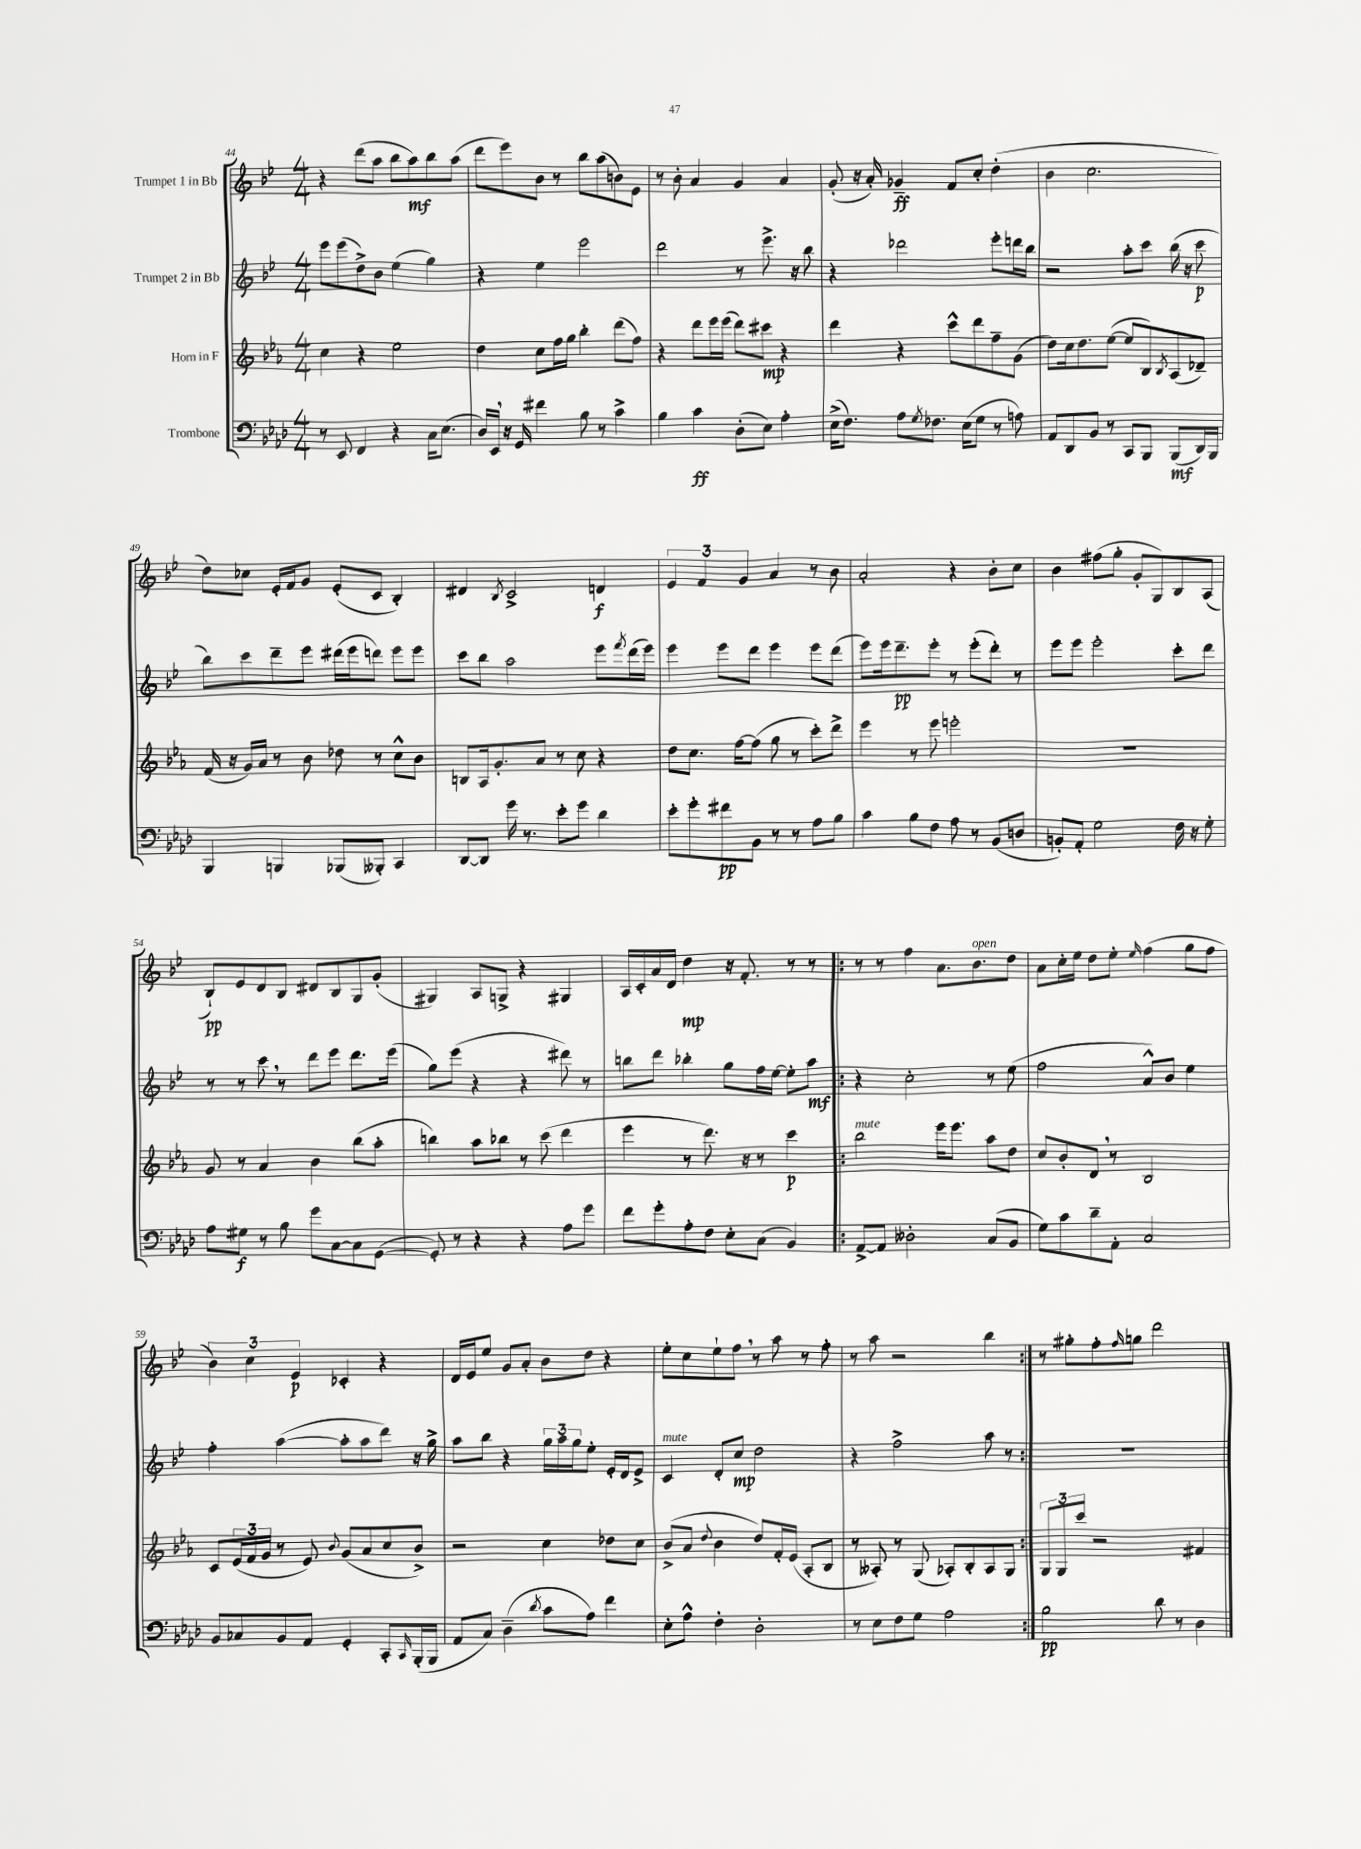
<<
\new StaffGroup <<
\new Staff = "s0" \with { instrumentName = "Trumpet 1 in Bb" } {
    \clef treble \key bes \major \numericTimeSignature \time 4/4
    r4 d'''8( a''8 bes''8 a''8\mf) bes''8 a''8( |
    d'''8 ees'''8) bes'8 r8 bes''8 a''8( b'8) ees'8 |
    r8 bes'8-. a'4 g'4 a'4 |
    g'8-.( r16 a'16-.) ges'4--\ff f'8 c''8-. d''4-.( |
    bes'4 c''2. |
    d''8) ces''8 ees'16-. f'16 g'8 ees'8-.( c'8 bes4-.) |
    dis'4 \acciaccatura { bes8 } c'2-> d'4\f |
    \tuplet 3/2 { ees'4 f'4 g'4 } a'4 r8 bes'8 |
    a'2-. r4 bes'8-. c''8 |
    bes'4 fis''8( g''8-. g'8-. g8) bes8 a8( |
    bes8-!\pp) ees'8 d'8 bes8 dis'8 bes8 g8 g'8-.( |
    gis4) a8 g8-> r4 gis4 |
    a16 c'16-. a'16 d'16 d''4\mp r16 f'8.-. r8 r8 |
    \repeat volta 2 { r8 r8 f''4 a'8. bes'8.^\markup { \italic "open" } d''8 |
    a'8 c''16-. ees''16 d''8 ees''8-. \grace { ees''16 } f''4( g''8 f''8 |
    \tuplet 3/2 { bes'4) c''4 ees'4\p } ces'4-. r4 |
    d'16 ees'16 ees''8 g'8 a'8-. bes'8 d''8 r4 |
    ees''8-. c''8 ees''8-! f''8 \breathe r8 a''8 r8 f''8-. |
    r8 a''8 r2 bes''4 | }
    r8 gis''8-. f''8-. \grace { f''16 } g''8 d'''2 \bar "|." |
}
\new Staff = "s1" \with { instrumentName = "Trumpet 2 in Bb" } {
    \clef treble \key bes \major \numericTimeSignature \time 4/4
    ees'''8 ees'''8( d''8->) bes'8 ees''4( g''4) |
    r4 ees''4 ees'''2 |
    d'''2 r8 ees'''8.-> r16 bes''8 |
    r4 des'''2 ees'''8-. d'''16 bes''16 |
    r2 a''8-. c'''8 bes''16( r16 c'''8\p |
    bes''8) c'''8 d'''8-- ees'''8 dis'''16( ees'''16 d'''8) ees'''8 ees'''8 |
    c'''8 bes''8 a''2 ees'''8 \acciaccatura { f'''8 } d'''16( ees'''16) |
    ees'''4 ees'''8 d'''8 ees'''4 ees'''8 d'''8( |
    ees'''8) ees'''16 d'''8.--\pp ees'''8-. r8 ees'''8-.( d'''8-.) r8 |
    ees'''8 ees'''8 ees'''2-. c'''8-. d'''8 |
    r8 r8 c'''8 \breathe r8 d'''8 ees'''8 d'''8. ees'''16( |
    g''8) ees'''8( r4 r4 dis'''8) r8 |
    b''8 d'''8 bes''4-. g''8 f''16 ees''16~ ees''8-. a''8\mf |
    \repeat volta 2 { r4 c''2-. r8 ees''8( |
    f''2 a'8-^) bes'8 ees''4 |
    f''4-. a''4~( a''8-. a''8 d'''8) r16 g''16-> |
    a''8 bes''8 r4 \tuplet 3/2 { g''16 a''16 g''16 } ees''8-. ees'16-. d'16 ees'8-> |
    c'4^\markup { \italic "mute" } d'8-. c''8\mp d''2 |
    r4 f''2-> a''8 r8 | }
    R1 \bar "|." |
}
\new Staff = "s2" \with { instrumentName = "Horn in F" } {
    \clef treble \key ees \major \numericTimeSignature \time 4/4
    c''4 r4 ees''2 |
    d''4 c''8 f''16 g''16 bes''4-. d'''8( f''8) |
    r4 d'''8 ees'''16 ees'''16( d'''8) cis'''8\mp r4 |
    d'''4 r4 c'''8-^ d'''8 f''8-- g'8( |
    d''8) c''16 d''8. ees''8~( ees''8 bes8) \acciaccatura { bes8 } aes8( des'8--) |
    f'16( r16 g'16) aes'16 r8 bes'8 des''8 r8 c''8-^ bes'8 |
    b8 aes16 g'8.-. aes'8 r8 c''8 r4 |
    d''8 c''8. f''16~ f''8( g''8 r8 c'''8-.) d'''8-> |
    ees'''4 r8 ees'''8 e'''2-. |
    r1 |
    g'8 r8 aes'4 bes'4 bes''8( aes''8-. |
    b''4) aes''8 bes''8 r8 c'''8( d'''4 |
    ees'''4 r8 d'''8.) r16 r8 c'''4\p |
    \repeat volta 2 { bes''2^\markup { \italic "mute" } ees'''16 ees'''8. aes''8 d''8 |
    c''8 bes'8-. d'8 \breathe r8 bes2 |
    c'8 \tuplet 3/2 { ees'16( f'16 g'16 } r8 ees'8) \appoggiatura { bes'8 } g'8( aes'8 c''8 bes'8->) |
    r2 c''4 des''8 c''8 |
    bes'8->( aes'8 \appoggiatura { d''8 } bes'4 d''8) f'16-. ees'16( aes8-. bes8 |
    r8 aeses8-.) r8 g8( aes8-.) bes8-. aes8 g8 | }
    \tuplet 3/2 { g8 g8 c'''8 } r2 fis'4 \bar "|." |
}
\new Staff = "s3" \with { instrumentName = "Trombone" } {
    \clef bass \key aes \major \numericTimeSignature \time 4/4
    r8 ees,8 f,4 r4 c16 ees8.( |
    des16) ees,16 \breathe r16 g,16 fis'4 bes8 r8 c'4-> |
    bes4 c'4\ff des8-.( ees8) aes4-. |
    ees16->( f8.) aes8 \acciaccatura { g8 } fes8. ees16( g8 r8 a8) |
    aes,8 des,8 bes,8 r8 c,8 bes,,8 bes,,8\mf( des,16) bes,,16 |
    bes,,4 b,,4 bes,,8( beses,,8-.) c,4 |
    des,8~ des,8 g'16 r8. ees'8-. g'8 des'4 |
    ees'8-. g'8-. fis'8\pp bes,8 r8 r8 aes8 bes8 |
    c'4 bes8 f8 aes8 r8 bes,8( d8 |
    b,8-.) aes,8-. g2 f16 r16 g8-. |
    aes8 gis8\f r8 bes8 g'8 c8~ c8 g,8~( |
    g,8-.) r8 r4 r4 aes8 g'8 |
    f'8 g'8-. aes8-. f8 ees8-. c8( bes,4) |
    \repeat volta 2 { aes,8~-> aes,8 deses2-. c8( bes,8 |
    g8) c'8 des'8-- aes,8-. c2 |
    bes,8 ces8 bes,8 aes,8 g,4-. c,8-. \grace { c,16 } bes,,16-.( bes,,16 |
    aes,8 c8) des4--( \acciaccatura { des'8 } c'8 aes8) f'4 |
    ees8-. aes8-^ f4-. des2-. |
    r8 ees8 f8 g8 aes2 | }
    bes2\pp des'8 r8 des4 \bar "|." |
}
>>
>>
\layout { \context { \Score currentBarNumber = #44 } }
